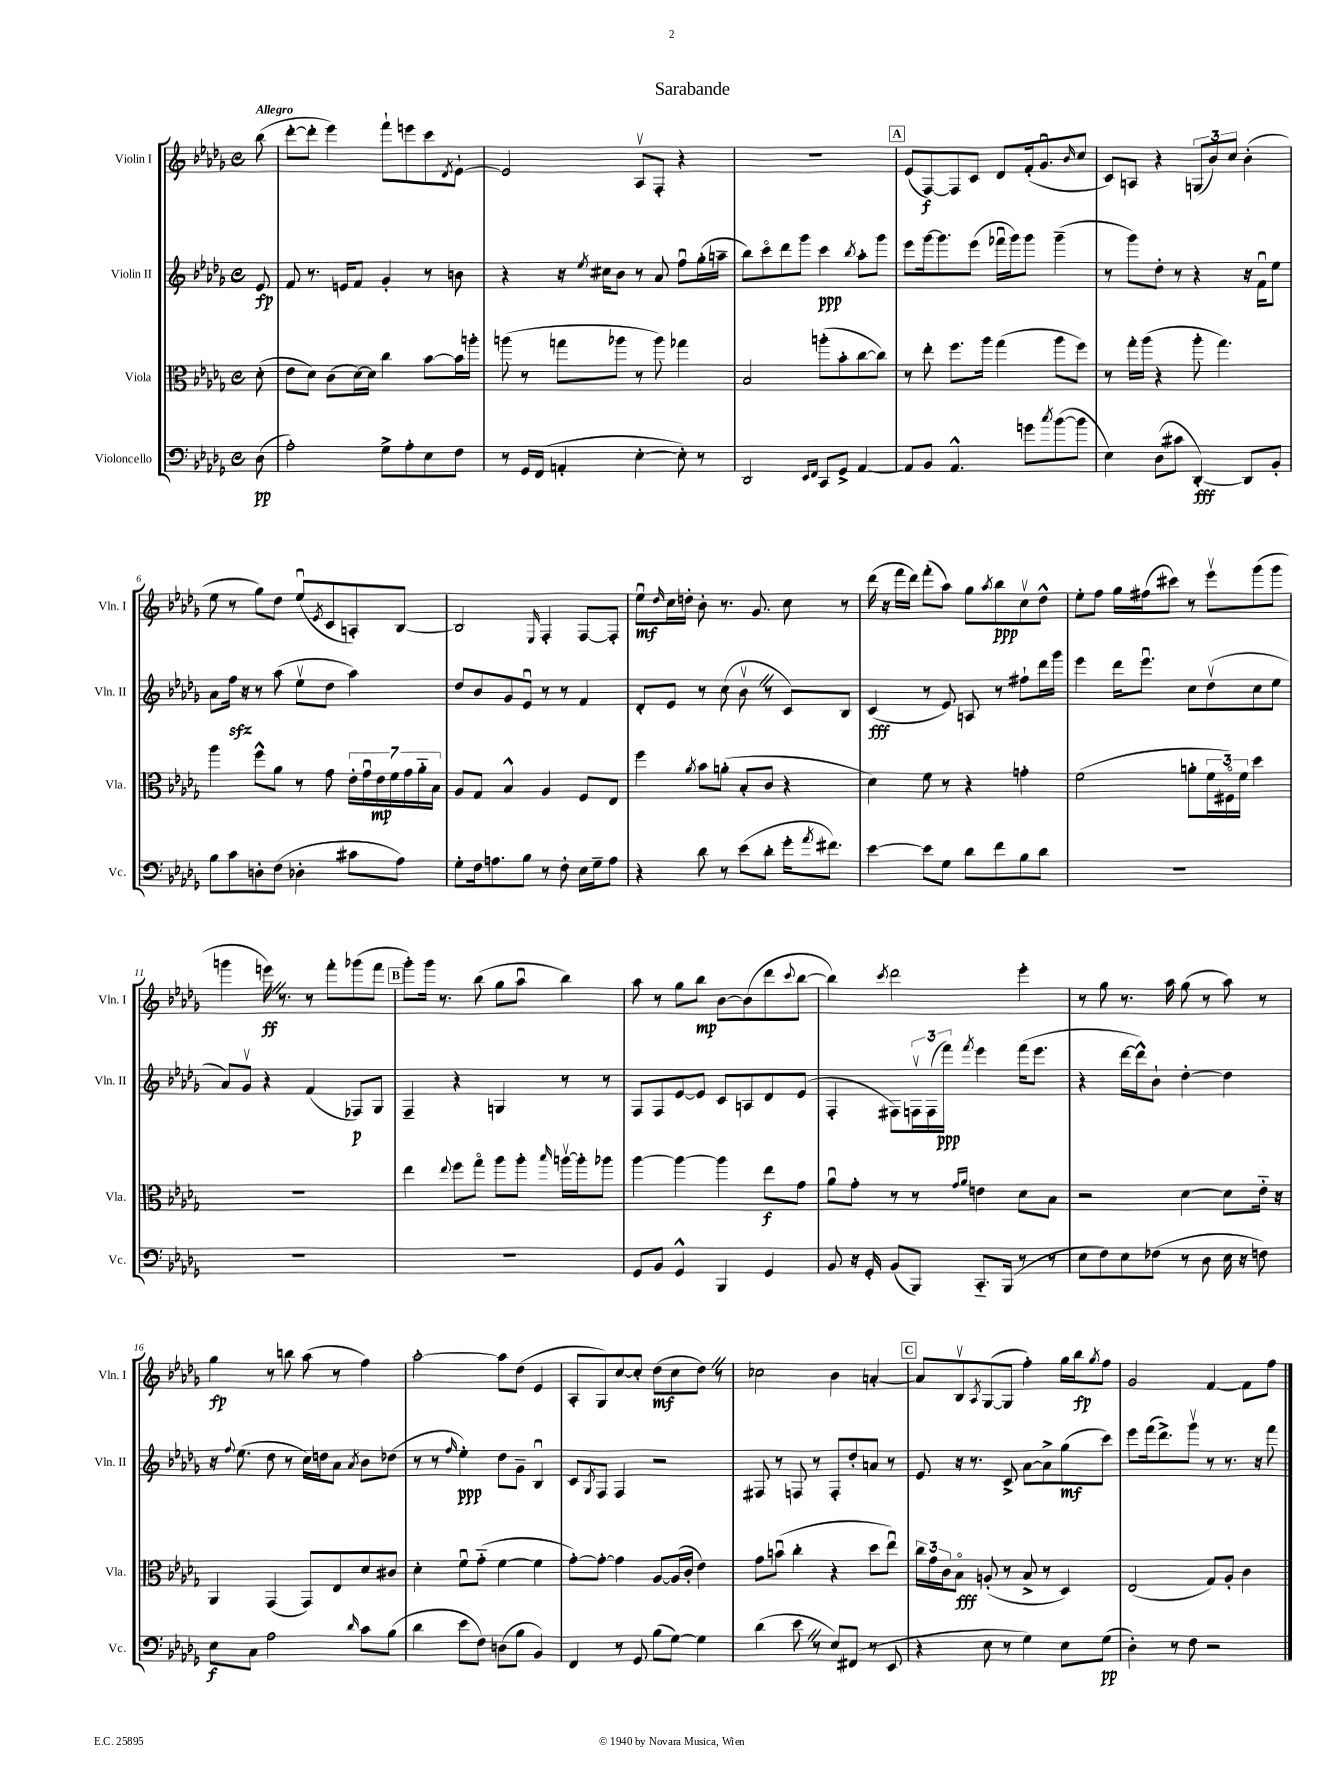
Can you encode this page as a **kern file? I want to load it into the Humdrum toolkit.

**kern	**kern	**kern	**kern
*staff4	*staff3	*staff2	*staff1
*clefF4	*clefC3	*clefG2	*clefG2
*k[b-e-a-d-g-]	*k[b-e-a-d-g-]	*k[b-e-a-d-g-]	*k[b-e-a-d-g-]
*M4/4	*M4/4	*M4/4	*M4/4
*met(c)	*met(c)	*met(c)	*met(c)
(8D-	(8d-'	8e-	(8bb-
=	=	=	=
2A-')	8e-	8f	[8ddd-'
.	8d-)	8.r	8ddd-']
.	(8c	.	4eee-)
.	.	16e	.
.	[16d-)	8f	.
.	16d-]	.	.
8G-^	4cc	4g-'	8fff`
8A-'	.	.	8eee
8E-	[8b-	8r	8ccc
.	.	.	8qd-
8F	16b-]	8b	[8e-`
.	16aa'	.	.
=	=	=	=
8r	(8aa	4r	2e-]
16GG-	8r	.	.
(16FF	.	.	.
4AA'	8gg	16r	.
.	.	8qee-	.
.	.	16cc#	.
.	8aa-	8b-	.
[4E-'	8r	8r	8A-v
.	8aa-)	8a-	8F'
8E-'])	4gg-	8ffu	4r
8r	.	(16gg-'	.
.	.	16aa~	.
=	=	=	=
2DD-	2B-	8bb-)	1r
.	.	8ccco	.
.	.	8ddd-	.
.	.	8ggg-	.
16qqEE-	.	.	.
16qqFF	.	.	.
8CC	(8aa'	4ccc	.
8GG-^	8b-'	.	.
.	.	8qbb-	.
[4AA-	[8cc	8aa-'	.
.	8cc])	8ggg-	.
=	=	=	=
8AA-]	8r	8eee-	(8e-
8BB-	8ee-'	[16ggg-	[8F)
.	.	8.ggg-]	.
4.AA-^^	8.ff	.	8F]
.	.	(8eee-	8c
.	16aa-	.	.
.	(4gg-	16fff-u	8d-
.	.	16ggg-)	.
8g	.	8ggg-	(16f'
.	.	.	8.g-u
8qcc	.	.	.
([8b-	8aa-	(4ggg-~	.
.	.	.	16qqb-
8b-]	8ff)	.	8cc
=	=	=	=
4E-)	8r	8r	8c)
.	16gg-'	8ggg-)	8A
.	(16aa-	.	.
(8D-	4r	8dd-'	4r
8c#	.	8r	.
[4DD-')	8aa-'	4r	(12G
.	.	.	12b-)
.	4.gg-)	.	.
.	.	.	12cc
8DD-]	.	16r	(4b-'
.	.	16fu	.
8BB-'	.	8ee-	.
=	=	=	=
8B-	4aa-	8a-	8ee-
8c	.	16ff	8r
.	.	16r	.
8D'	8ff^^	8r	8gg-)
(8F	8a-	(8aa-	8dd-
4D-'	8r	8ee-v	(8ee-u
.	.	.	8qe-
.	8g-	8dd-	8c
8c#	28e-'	4aa-)	8A')
.	28g-u	.	.
.	28e-	.	.
.	28f	.	.
8A-)	.	.	[8B-
.	28g-	.	.
.	28a-'~	.	.
.	28B-	.	.
=	=	=	=
8G-'	8A-	8dd-	2B-]
16F	8G-	8b-	.
8.A	.	.	.
.	4B-^^	8g-	.
8B-	.	8e-u	.
.	.	.	16qqE-
8r	4A-	8r	4F'
8F'	.	8r	.
16E-	8F	4f	[8F
16G-~	.	.	.
8A	8E-	.	8F']
=	=	=	=
4r	4ff	8d-'	8ee-u
.	.	.	16qqdd-
.	.	8e-	16cc
.	.	.	16dd'
.	8qa-	.	.
8d-	8b-	8r	8b-'
8r	(8a'	(8cc	8.r
(8e-	8B-'	8b-v	.
.	.	.	8.g-
8d-'	8c	8r	.
16g-'	4r	8c)	8cc
8qa-	.	.	.
8.f#)	.	.	.
.	.	8B-	8r
=	=	=	=
[4e-	4d-)	(4c	(16ddd-
.	.	.	16r
.	.	.	16fff
.	.	.	16ddd-)
8e-]	8f	8r	(8fff'
8G-	8r	8e-)	8aa-)
8d-	4r	8A	8gg-
.	.	.	8qaa-
8f	.	8r	8bb-
8B-	4g'	8ff#`	8ccv
8d-	.	16ddd-	8dd-^^
.	.	16ggg-	.
=	=	=	=
1r	(2f	4eee-	8ee-'
.	.	.	8ff
.	.	16ddd-	16gg-
.	.	8.eee-u	(16ff#
.	.	.	8ccc#)
.	8a'	8cc	8r
.	24f	(8dd-v	8eee-v
.	24F#o)	.	.
.	24f	.	.
.	4dd-	8cc	(8ggg-
.	.	8ee-	8ggg-
=	=	=	=
1r	1r	8a-)	4ggg
.	.	8g-v	.
.	.	4r	16eee)
.	.	.	8.r
.	.	(4f	8r
.	.	.	8fff'
.	.	8F-)	(8ggg-
.	.	8G-	8fff
=	=	=	=
1r	4ee-	4F~	8ggg-')
.	.	.	16ggg-
.	.	.	8.r
.	8qqee-	.	.
.	8ff	4r	.
.	8gg-o	.	(8bb-
.	8aa-	4G	8gg-
.	8aa-'	.	8aa-u
.	16qqbb-	.	.
.	[16aav	8r	4bb-)
.	16aa']	.	.
.	8aa-	8r	.
=	=	=	=
8GG-	[4aa-	8F	8aa-
8BB-	.	8F	8r
4GG-^^	4aa-_	[8e-	8gg-
.	.	8e-]	8bb-
4BBB-	4aa-]	8c	[8b-
.	.	8A	(8b-]
4GG-	8ee-	8d-	8ddd-
.	.	.	8qqccc
.	8g-	(8e-	[8bb-
=	=	=	=
8BB-	8a-u	4F'	4bb-])
16r	8g-'	.	.
16GG-'	.	.	.
.	.	.	8qccc
(8BB-	8r	8F#)	2ddd-
8BBB-)	8r	24Fv	.
.	.	(24F	.
.	.	24fff)	.
.	16qqg-	.	.
.	16qqa-	8qfff	.
8.CC'~	4e	4eee-	.
(16BBB-	.	.	.
8r	8d-	(16fff	4eee-'
.	.	8.eee-	.
8r	8B-	.	.
=	=	=	=
8E-	2r	4r	8r
8F)	.	.	8gg-
8E-	.	[16ddd-	8.r
.	.	16ddd-^^])	.
(8F-	.	8b-`	.
.	.	.	16aa-
8r	[4d-	[4dd-'	(8gg-
8D-	.	.	8r
16E-	8d-]	4dd-]	8aa-)
16r	.	.	.
8F)	16e-'~	.	8r
.	16r	.	.
=	=	=	=
8E-	4AA-	16r	4gg-
.	.	8qqff	.
.	.	(8.ee-	.
8C	.	.	.
2A-	(4GG-	8dd-	8r
.	.	8r	8bb
.	8GG-)	16cc)	(8aa-
.	.	16dd	.
.	8E-	8a-	8r
16qqd-	.	8qa-	.
8c	8d-	8b-	4ff)
(8B-	8c#	(8dd-	.
=	=	=	=
4d-	4d-'	8r	[2aa-'
.	.	8r	.
.	.	16qqff	.
8e-	8fu	4ee-')	.
8F)	(8g-'~	.	.
(8D	[4f	8dd-	8aa-]
8B-	.	8g-~	(8dd-
4BB-)	4f]	4B-u	4e-
=	=	=	=
4FF	[8g-')	8c	8A-'
.	.	8qG-	.
.	8g-'_	8F	8G-)
8r	4g-]	4F	[8cc
8GG-	.	.	8cc']
(8B-	[8A-	2r	(8dd-
[8G-)	(16A-]	.	8cc
.	16c'	.	.
4G-]	4e-)	.	8dd-)
.	.	.	8r
=	=	=	=
(4d-	8g-	8F#	2cc-
.	(8bu	8r	.
8e-	4cc'	8F	.
8r	.	8r	.
8E-)	4r	8F'	4b-
(8FF#	.	8dd-'	.
8r	8dd-	8a	[4a'
8EE-	8ee-u)	8r	.
=	=	=	=
4r	24cc	8e-	8a]
.	24g-	.	.
.	24c	.	.
.	8B-o	16r	8B-v
.	.	8.r	.
.	.	.	8qA-
8E-	(8A'	.	([8G-
8r	8r	8c^	8G-]
4G-)	8B-^	[8a-	4ff')
.	8r	8a-^]	.
8E-	4D-)	(8gg-	16gg-
.	.	.	16bb-
.	.	.	8qgg-
(8G-	.	8ccc)	8ff
=	=	=	=
4D-')	(2E-	8eee-	2g-
.	.	(16fff	.
.	.	8.ddd-^)	.
8r	.	.	.
8F	.	8ggg-v	.
2r	8G-)	8r	[4f
.	8A-'	8.r	.
.	4c	.	8f]
.	.	16r	.
.	.	8fff	8ff
==	==	==	==
*-	*-	*-	*-
